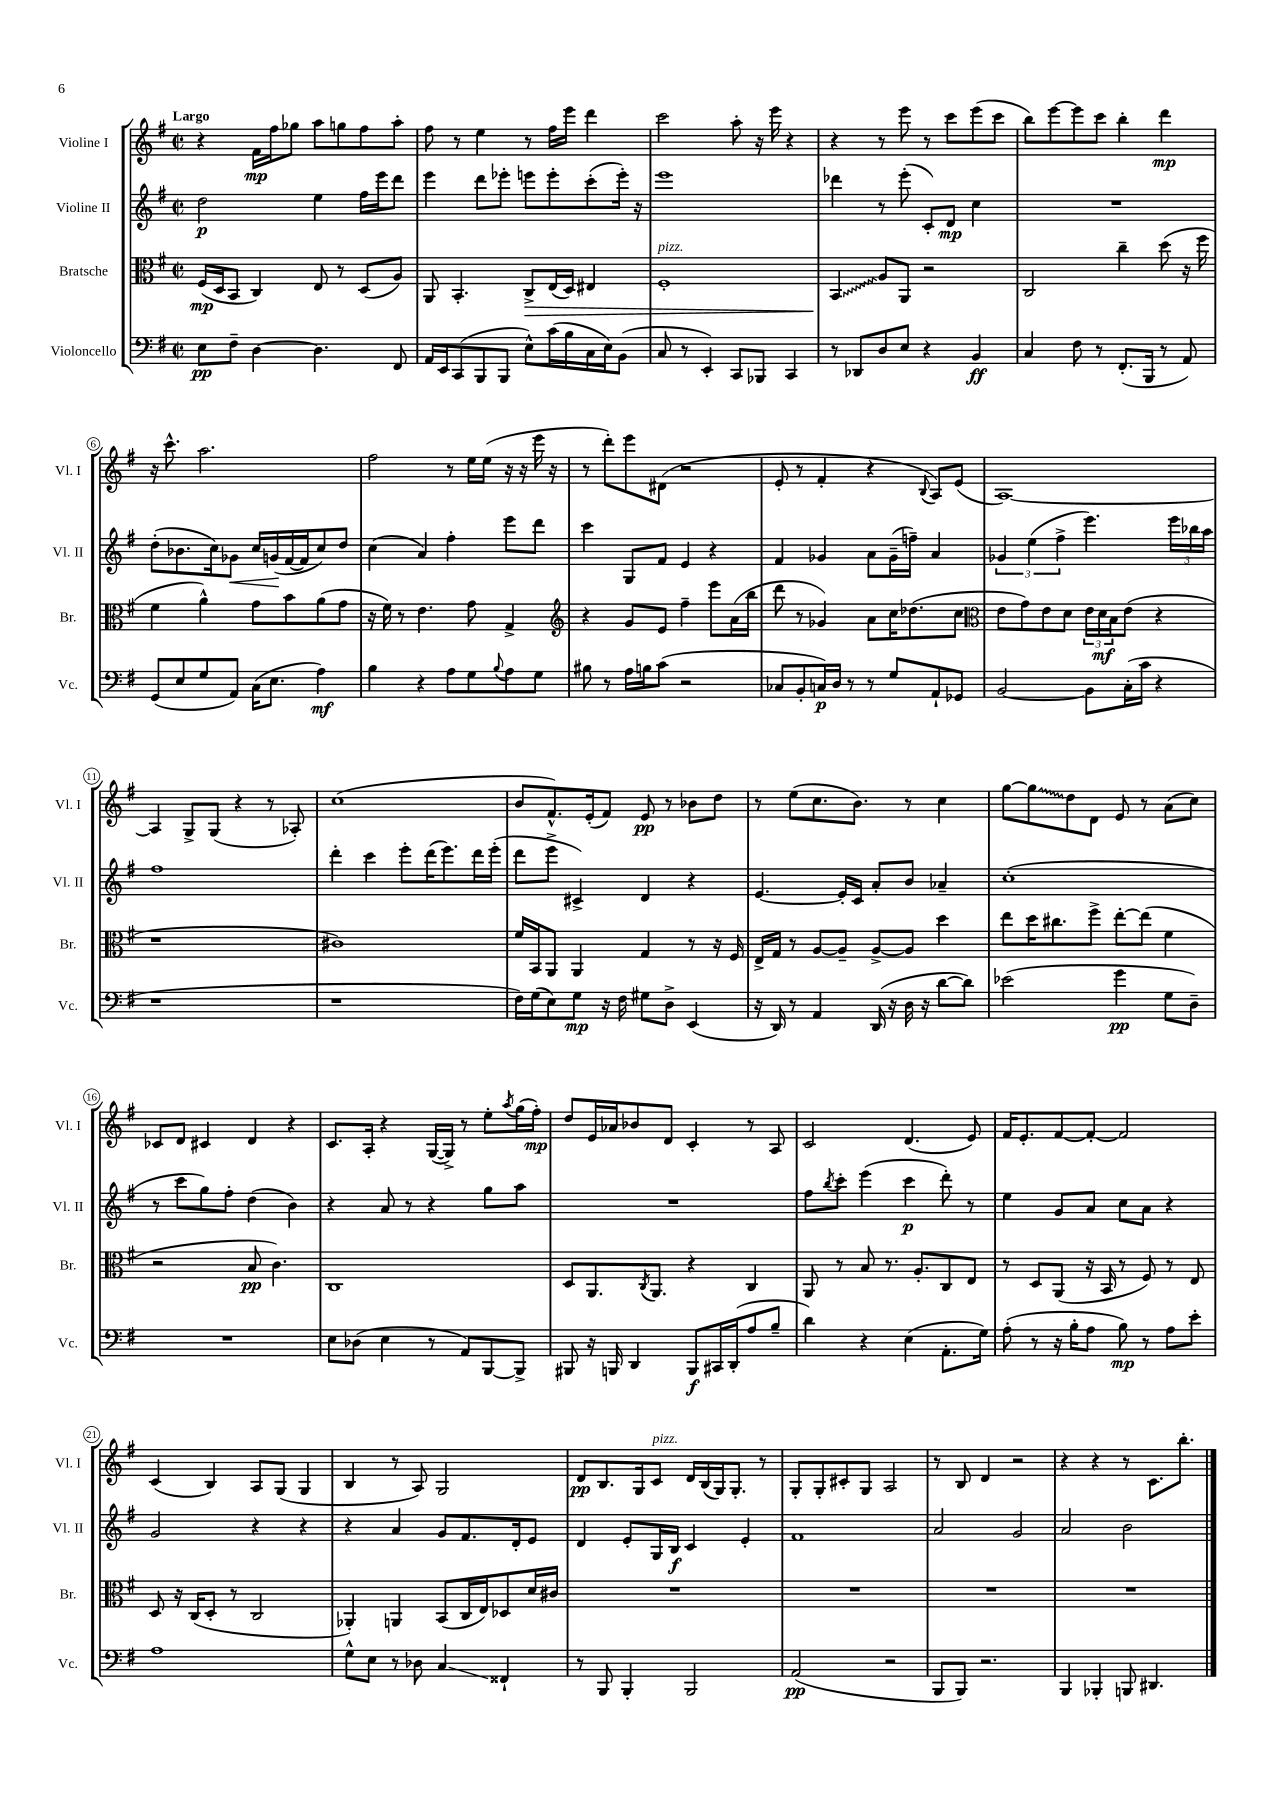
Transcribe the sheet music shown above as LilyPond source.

<<
\new StaffGroup <<
\new Staff = "s0" \with { instrumentName = "Violine I" shortInstrumentName = "Vl. I" } {
    \clef treble \key g \major \defaultTimeSignature \time 2/2 \tempo "Largo"
    r4 fis'16\mp fis''16 ges''8 a''8 g''8 fis''8 a''8-. |
    fis''8 r8 e''4 r8 fis''16 e'''16 d'''4 |
    c'''2 a''8-. r16 e'''16 r4 |
    r4 r8 e'''8 r8 c'''8 e'''8( c'''8 |
    b''8) e'''8~ e'''8 c'''8 b''4-. d'''4\mp |
    r16 c'''8.-^ a''2. |
    fis''2 r8 e''16 e''16( r16 r16 e'''16 r16 |
    r8 d'''8-.) e'''8 dis'8( r2 |
    e'8-. r8 fis'4-. r4 \appoggiatura { b8 } a8) e'8( |
    a1~) |
    a4 g8-> g8( r4 r8 aes8-.) |
    c''1( |
    b'8 fis'8.-^) e'16-.( fis'8) e'8\pp r8 bes'8 d''8 |
    r8 e''8( c''8. b'8.) r8 c''4 |
    g''8~ \once \override Glissando.style = #'zigzag g''8\glissando d''8 d'8 e'8 r8 a'8( c''8) |
    ces'8 d'8 cis'4 d'4 r4 |
    c'8. a16-. r4 g16~( g16->) r8 e''8-. \acciaccatura { a''8 } g''16( fis''16-.\mp) |
    d''8 e'16 aes'16 bes'8 d'8 c'4-. r8 a8 |
    c'2 d'4.( e'8) |
    fis'16 e'8.-. fis'8~ fis'8~-. fis'2 |
    c'4( b4) a8 g8( g4 |
    b4 r8 a8) g2 |
    d'8\pp b8. g16 c'8^\markup { \italic "pizz." } d'16 b16( g16) g8.-. r8 |
    g8-. g8-. cis'8-. g8 a2 |
    r8 b8 d'4 r2 |
    r4 r4 r8 c'8. b''8.-. \bar "|." |
}
\new Staff = "s1" \with { instrumentName = "Violine II" shortInstrumentName = "Vl. II" } {
    \clef treble \key g \major \defaultTimeSignature \time 2/2
    d''2\p e''4 fis''16 e'''16 d'''8 |
    e'''4 d'''8 ees'''8-. e'''8 e'''8-. c'''8-.( e'''16-.) r16 |
    e'''1 |
    des'''4 r8 e'''8-.( c'8-.) d'8\mp c''4 |
    R1 |
    d''8-.( bes'8. c''16) ges'8\< c''16 g'16\!( fis'16~ fis'16 c''8) d''8 |
    c''4( a'4) fis''4-. e'''8 d'''8 |
    c'''4 g8 fis'8 e'4 r4 |
    fis'4 ges'4 a'8 ges'16--( f''16--) a'4 |
    \tuplet 3/2 { ges'4 e''4( fis''4-> } e'''4.) \tuplet 3/2 { e'''16 bes''16 a''16 } |
    fis''1 |
    d'''4-. c'''4 e'''8-. d'''16( e'''8.) d'''16 e'''16-.( |
    d'''8 e'''8-> cis'4->) d'4 r4 |
    e'4.~ e'16-. c'16 a'8-. b'8 aes'4-- |
    c''1-.( |
    r8 c'''8 g''8) fis''8-. d''4( b'4) |
    r4 a'8 r8 r4 g''8 a''8 |
    R1 |
    fis''8 \acciaccatura { b''8 } c'''8-. e'''4( c'''4\p d'''8-.) r8 |
    e''4 g'8 a'8 c''8 a'8 r4 |
    g'2 r4 r4 |
    r4 a'4 g'8 fis'8. d'16-. e'8 |
    d'4 e'8-. g16 b16\f c'4 e'4-. |
    fis'1 |
    a'2 g'2 |
    a'2 b'2 \bar "|." |
}
\new Staff = "s2" \with { instrumentName = "Bratsche" shortInstrumentName = "Br." } {
    \clef alto \key g \major \defaultTimeSignature \time 2/2
    fis16\mp( d16 b,8 c4) e8 r8 d8( a8) |
    a,8 b,4.-. c8->\> e16( d16) eis4 |
    fis1-.^\markup { \italic "pizz." } |
    \once \override Glissando.style = #'zigzag b,4\glissando\! a8 a,8 r2 |
    c2 c''4-- d''8( r16 fis''16 |
    fis'4 a'4-^) g'8 b'8 a'8( g'8 |
    r16 fis'16) r8 e'4. g'8 g4-> |
    \clef treble r4 g'8 e'8 fis''4-- e'''8 a'16( b''16 |
    d'''8 r8 ges'4) a'8 c''16 des''8.( c''8 |
    \clef alto e'8 g'8) e'8 d'8 \tuplet 3/2 { e'16 d'16\mf b16 } e'8( r4 |
    r1 |
    cis'1) |
    fis'16 b,16 a,8 a,4 g4 r8 r16 fis16 |
    e16-> g16 r8 a8~ a8-- a8~-> a8 d''4 |
    e''8 d''16 cis''8. fis''8-> e''8~-. e''8( fis'4 |
    r2 b8\pp c'4.) |
    c1 |
    d8 a,8. \acciaccatura { c8 } a,8. r4 c4 |
    a,8 r8 b8 r8. a8.-. c8 e8 |
    r8 d8 a,8( r16 b,16 r8 fis8) r8 e8 |
    d8 r16 c16( d8-. r8 c2 |
    aes,4-.) a,4 b,8( c16 e16) des8 d'16 cis'16 |
    R1 |
    R1 |
    R1 |
    R1 \bar "|." |
}
\new Staff = "s3" \with { instrumentName = "Violoncello" shortInstrumentName = "Vc." } {
    \clef bass \key g \major \defaultTimeSignature \time 2/2
    e8\pp fis8-- d4~ d4. fis,8 |
    a,16 e,16 c,8( b,,8 b,,8 e8-^) c'16( b16 c16 e16) b,8( |
    c8 r8 e,4-.) c,8 bes,,8 c,4 |
    r8 des,8 d8 e8 r4 b,4\ff |
    c4 fis8 r8 fis,8.-.( b,,16 r8 a,8) |
    g,8( e8 g8 a,8) c16( e8. a4\mf) |
    b4 r4 a8 g8 \appoggiatura { b8 } a8 g8 |
    bis8 r8 a16 b16 c'8( r2 |
    ces8 b,8-. c16\p) d16 r8 r8 g8 a,8-! ges,8 |
    b,2~ b,8 c16-.( c'16 r4 |
    r1 |
    r1 |
    fis16) g16( e8) g8\mp r16 fis16 gis8 d8-> e,4( |
    r16 d,16) r8 a,4 d,16( r16 d16 r16 d'8~ d'8) |
    ees'2( g'4\pp g8 d8--) |
    R1 |
    e8 des8( e4 r8 a,8) b,,8~ b,,8-> |
    bis,,8 r16 b,,16 d,4 b,,8\f cis,16 d,16-.( a8 b8-- |
    d'4) r4 e4( a,8.-. g16) |
    a8-.( r8 r16 b16-. a8 b8\mp) r8 a8 e'8-. |
    a1 |
    g8-^ e8 r8 des8 c4\glissando fisis,4-! |
    r8 b,,8 b,,4-. b,,2 |
    a,2\pp( r2 |
    b,,8 b,,8) r2. |
    b,,4 bes,,4-. b,,8 dis,4. \bar "|." |
}
>>
>>
\layout { \context { \Score \override BarNumber.stencil = #(make-stencil-circler 0.1 0.3 ly:text-interface::print) } }
